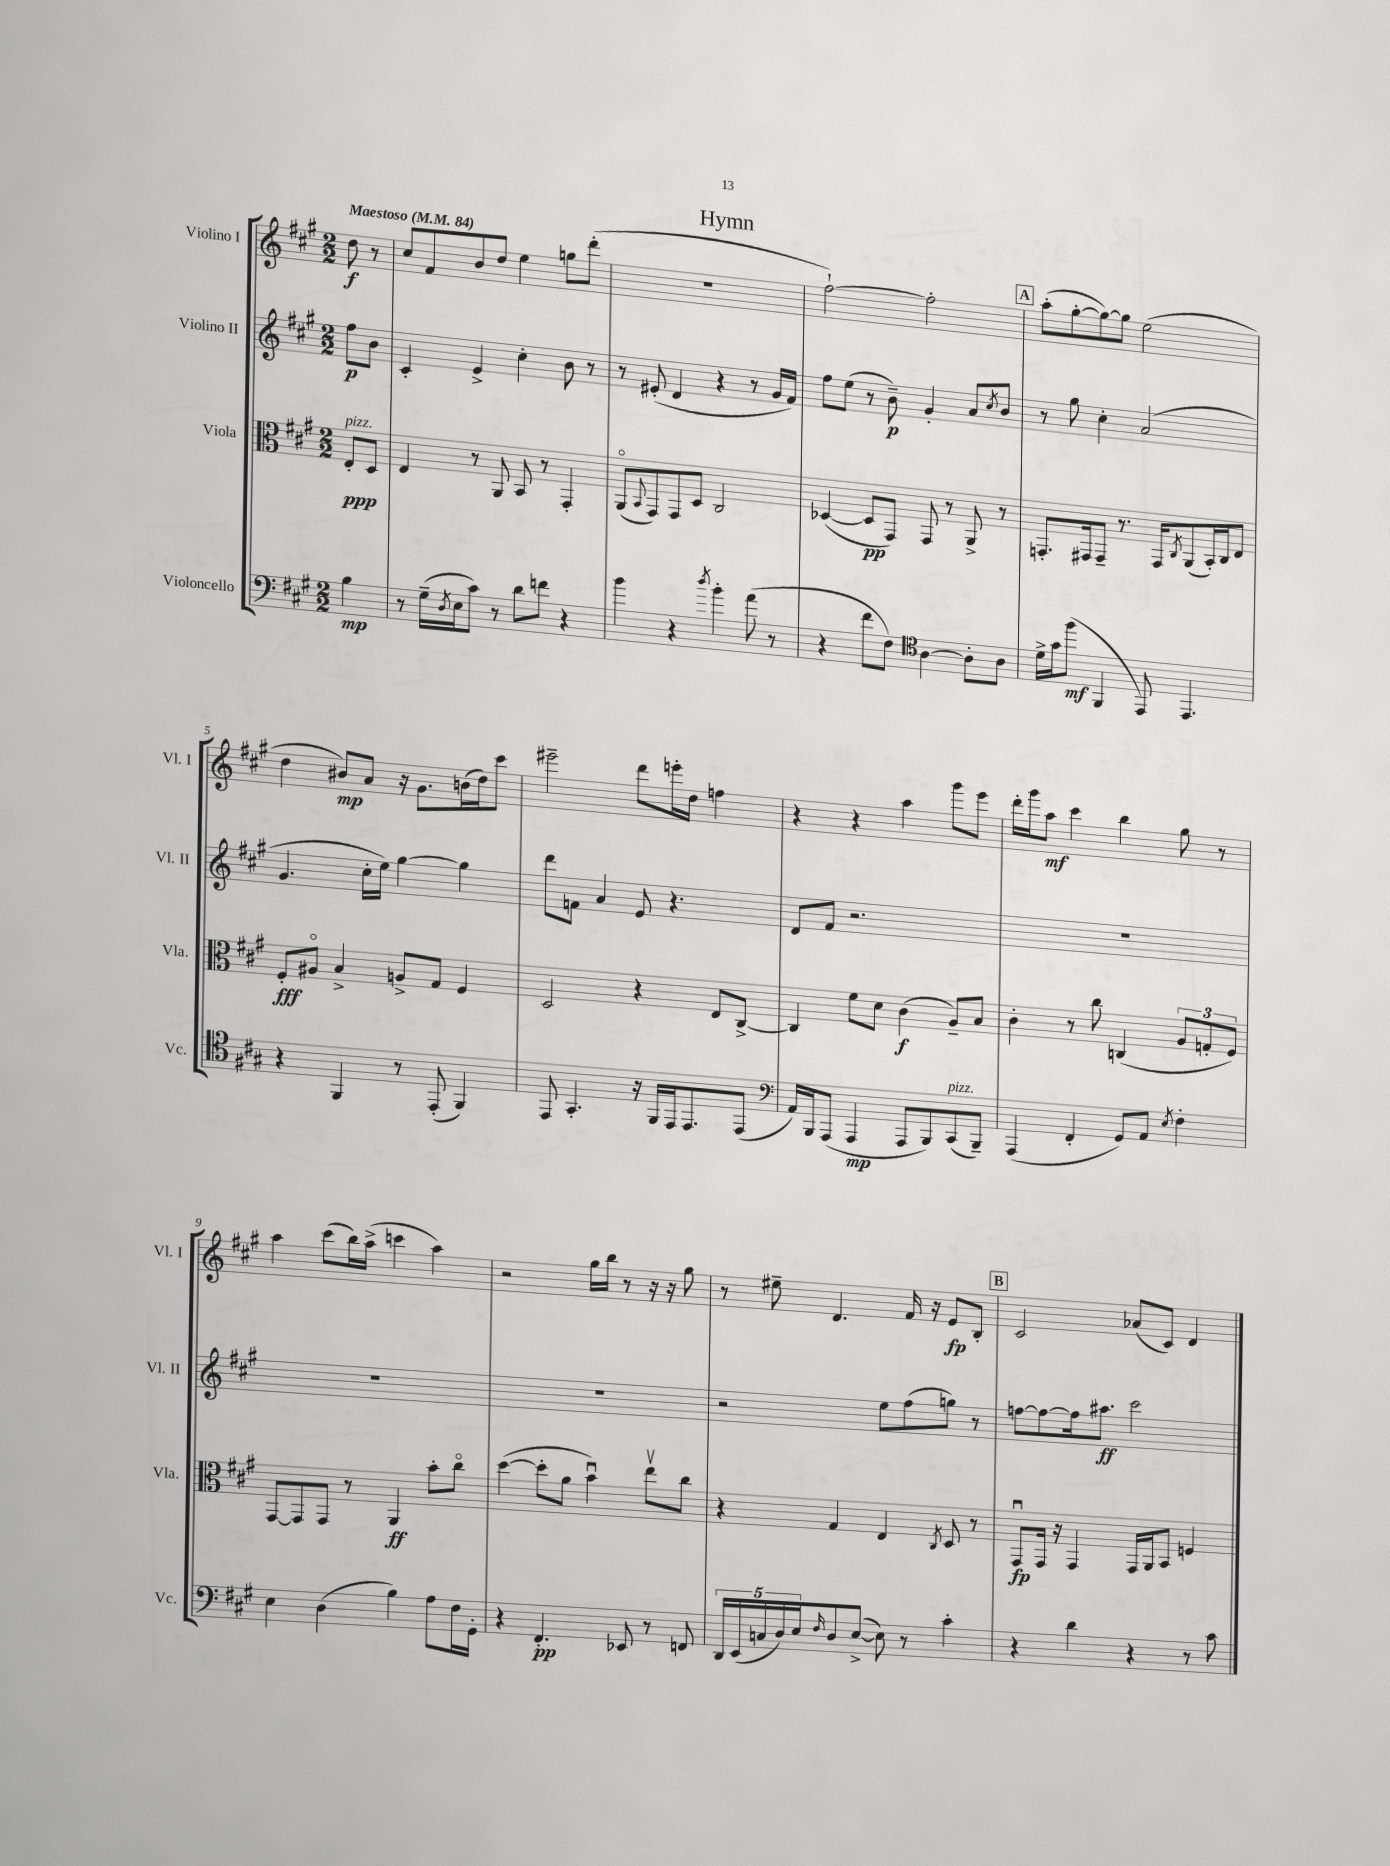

**kern	**kern	**kern	**kern
*staff4	*staff3	*staff2	*staff1
*clefF4	*clefC3	*clefG2	*clefG2
*k[f#c#g#]	*k[f#c#g#]	*k[f#c#g#]	*k[f#c#g#]
*M2/2	*M2/2	*M2/2	*M2/2
*MM84	*MM84	*MM84	*MM84
4B	8E'	8ff#	8dd
.	8D	8b	8r
=	=	=	=
8r	4E	4c#'	8cc#
(16G#~	.	.	8f#
8qD	.	.	.
16E	.	.	.
8c#)	8r	4e^	8b
8r	8AA	.	8dd
8d	8BB	4cc#'	4ee
8f	8r	.	.
4r	4GG#'	8b	8gg
.	.	8r	(8ddd'
=	=	=	=
4b	(8AAo	8r	1r
.	8qqBB	.	.
.	8GG#)	(8e#'	.
4r	8GG#	4d	.
.	8D	.	.
8qdd	.	.	.
4b'	2C#	4r	.
(8a	.	8r	.
8r	.	16g#	.
.	.	16f#)	.
=	=	=	=
4r	([4D-	8ff#	[2ff#`)
.	.	(8ee	.
8f#	8D-]	8r	.
8F#)	8GG#)	8b~)	.
*clefC4	*	*	*
[4A	8GG#	4g#'	2ff#']
.	8r	.	.
8A']	8AA^	8a	.
.	.	8qcc#	.
8A	8r	8b	.
=	=	=	=
16d^	8.GG'	8r	(8aa'
16g#	.	.	.
(8ff#	.	8gg#	[8gg#'
.	16GG#	.	.
4FF#	8GG#~	4cc#'	8gg#_)
.	8.r	.	8gg#]
8EE)	.	(2a	(2ee
.	16GG#	.	.
.	8qC#	.	.
4.EE	(8AA	.	.
.	16BB')	.	.
.	16C#	.	.
.	8E	.	.
=	=	=	=
4r	8F#'	4.g#	4dd
.	8A#o	.	.
4FF#	4B^	.	8b#)
.	.	16cc#'	8a
.	.	16ee)	.
8r	8A^	[4gg#	16r
.	.	.	8.g#
(8EE'	8G#	.	.
4FF#)	4F#	4gg#]	(16b
.	.	.	16dd)
.	.	.	8ccc#
=	=	=	=
8EE	2D	8ddd	2eee#~
4.GG#'	.	8f	.
.	.	4a	.
16r	4r	8e	8ddd
16FF#	.	.	.
16EE	.	4.r	16eee'
8.EE	.	.	16dd
.	8E	.	4ff
(8EE	[8C#^	.	.
=	=	=	=
*clefF4	*	*	*
16AA)	4C#]	8d	4r
16BBB	.	.	.
(8AAA	.	8f#	.
4AAA	8f#	2.r	4r
.	8d	.	.
8AAA	(4c#	.	4aa
8BBB)	.	.	.
(8CC#	8A~)	.	8ggg#
8BBB~)	8B	.	8eee
=	=	=	=
(4AAA	4c#'	1r	16ddd'
.	.	.	16ggg#
.	.	.	8aa
4FF#'	8r	.	4ccc#
.	8cc#	.	.
8GG#)	(4C	.	4bb
8AA	.	.	.
8qE	.	.	.
4F#'	12A	.	8gg#
.	12G'	.	.
.	.	.	8r
.	12F#)	.	.
=	=	=	=
4E	[8GG#	1r	4aa
.	8GG#]	.	.
(4D	8GG#	.	(8ccc#
.	8r	.	16bb)
.	.	.	(16aa^
4B)	4AA	.	4ccc
8A	8b'	.	4aa)
16F#	8cc#o	.	.
16GG#'	.	.	.
=	=	=	=
4r	([4dd	1r	2r
4.FF#'	8dd']	.	.
.	8a	.	.
.	4bu)	.	16gg#
.	.	.	16bb
8EE-	.	.	8r
8r	8eev	.	16r
.	.	.	16r
8FF	8cc#	.	8gg#
=	=	=	=
20DD	4r	2r	8r
(20EE	.	.	.
20C	.	.	.
.	.	.	8ee#~
20D)	.	.	.
20E	.	.	.
16qqF#	.	.	.
8D	4G#	.	4.d
([8E^	.	.	.
8E])	4E	8ee	.
8r	.	(8ff#	16f#
.	.	.	16r
.	8qC#	.	.
4c#'	8D	8gg)	8e
.	8r	8r	8B'
=	=	=	=
4r	8GG#u	[8ff	2c#
.	16GG#	8ff_	.
.	16r	.	.
4d	4GG#	16ff]	.
.	.	8.aa#	.
4r	16GG#	2ccc#	(8a-
.	16AA	.	.
.	8BB	.	8c#)
8r	4F	.	4d
8c#	.	.	.
==	==	==	==
*-	*-	*-	*-
